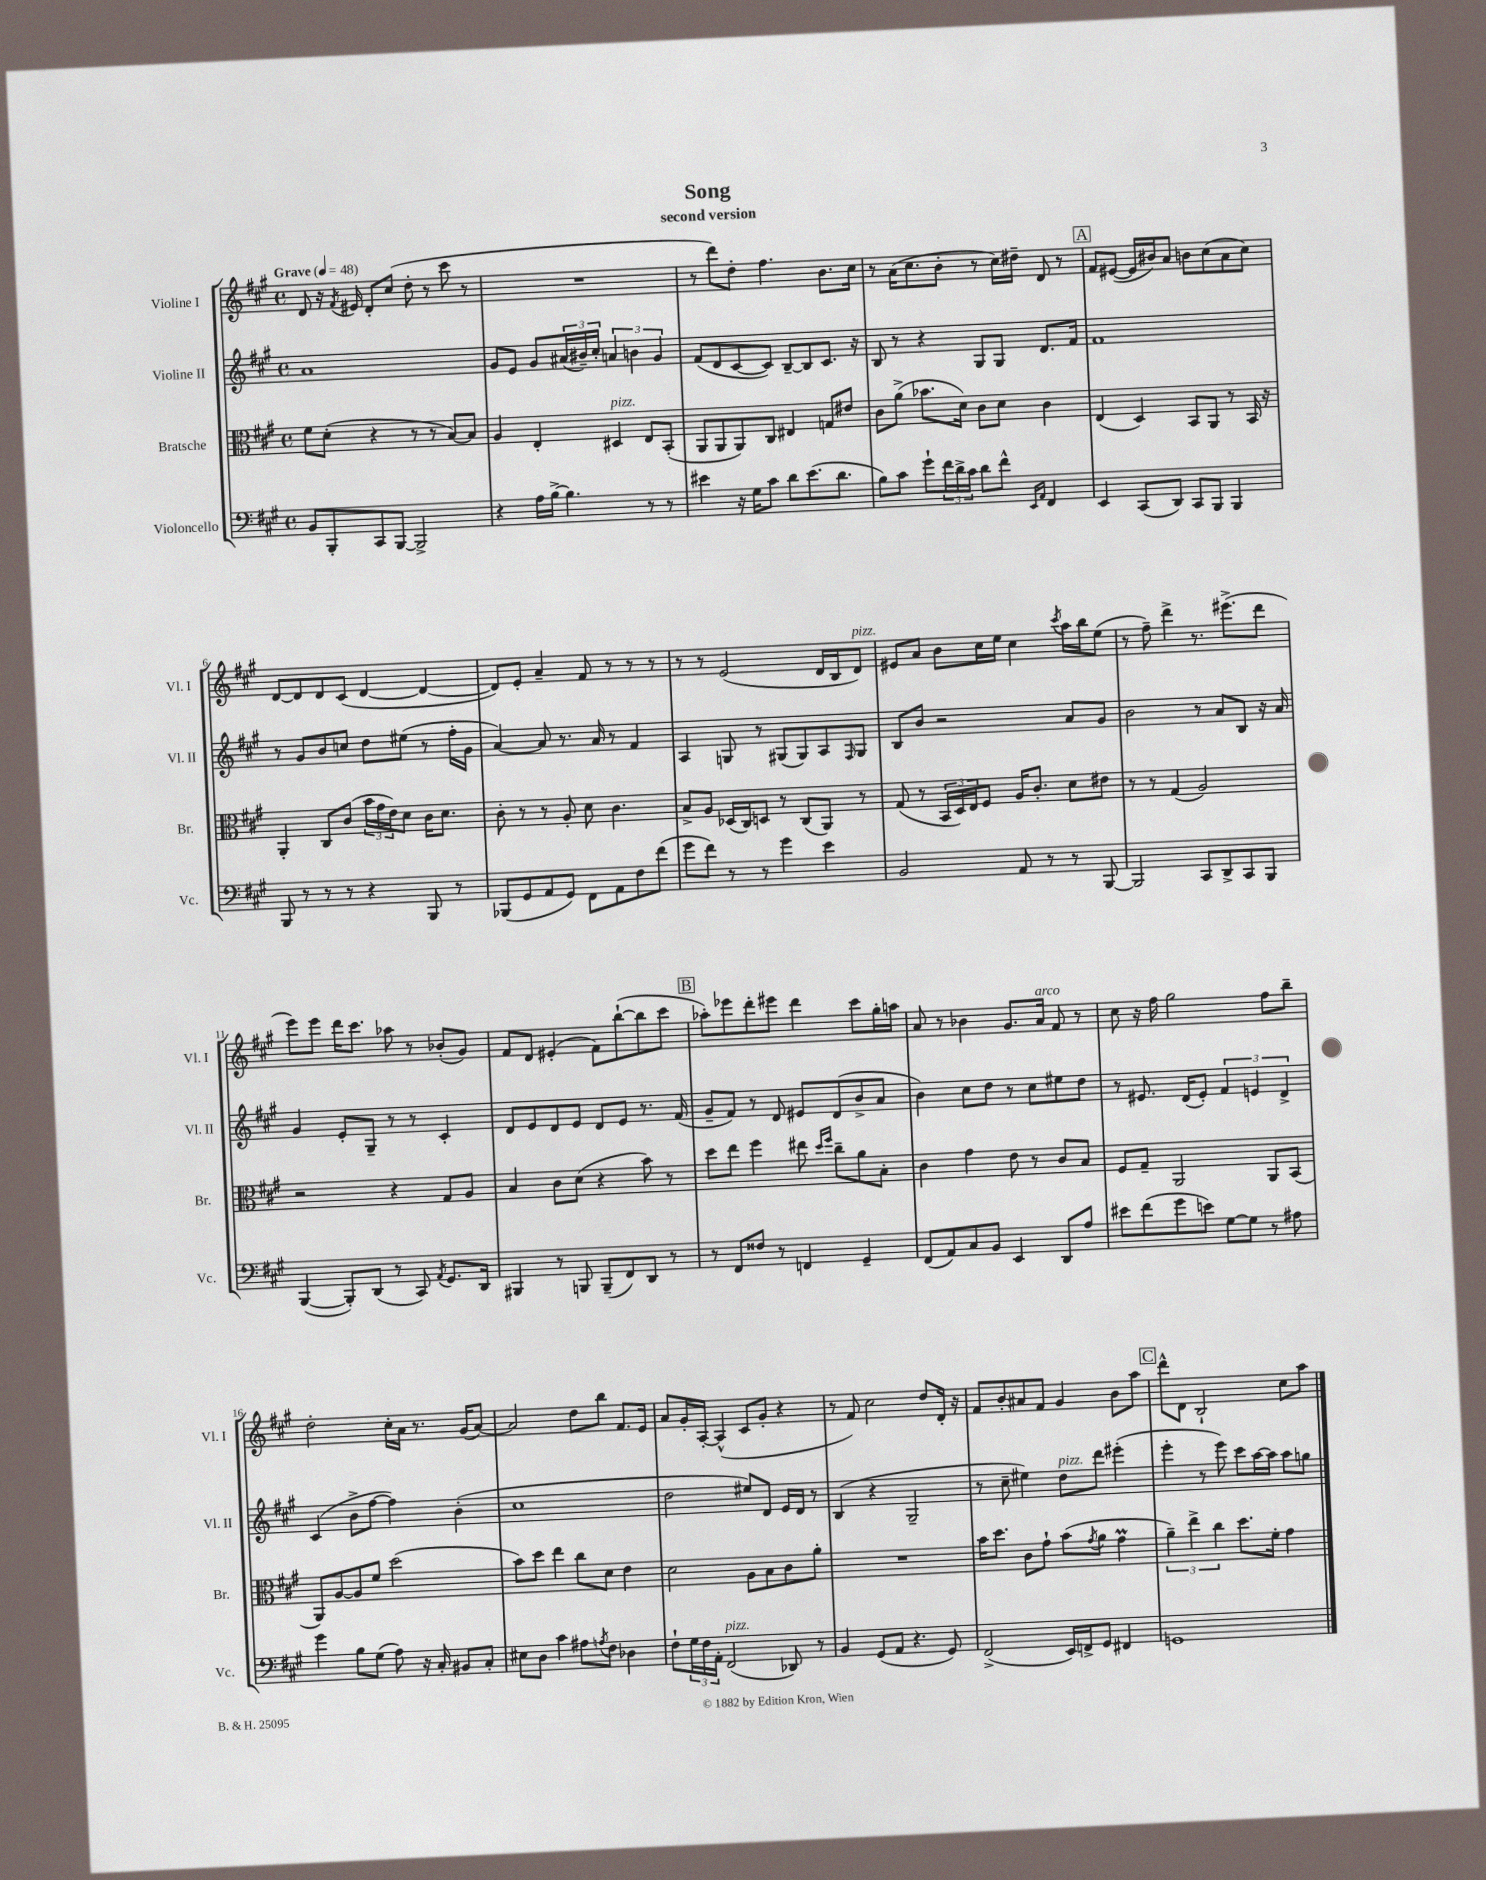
\header { title = "Song" subtitle = "second version" }
<<
\new StaffGroup <<
\new Staff = "s0" \with { instrumentName = "Violine I" shortInstrumentName = "Vl. I" } {
    \clef treble \key a \major \defaultTimeSignature \time 4/4 \tempo "Grave" 4 = 48
    d'8 r16 \acciaccatura { fis'8 } eis'16 d'8-. cis''8( d''8-. r8 cis'''8 r8 |
    R1 |
    r8 d'''8) d''8-. fis''4. b'8. cis''16 |
    r8 a'16( cis''8. b'8-. r8 cis''16) dis''16-- d'8 r8 |
    \mark \markup { \box "A" } fis'8 eis'8~( eis'16 bis'16) a'8 b'8 cis''8( a'8 cis''8) |
    d'8~ d'8 d'8 cis'8( d'4~ d'4~ |
    d'8) e'8-. a'4-- fis'8 r8 r8 r8 |
    r8 r8 e'2( d'16 b16 d'8^\markup { \italic "pizz." }) |
    eis'8 a'8 b'8 cis''16 e''16 cis''4 \acciaccatura { cis'''8 } a''16 b''16 e''8( |
    r8 fis''8--) d'''4-> r8. eis'''8.->( d'''8 |
    e'''8) e'''8 d'''16 cis'''8. aes''8 r8 bes'8-.( gis'8) |
    fis'8 d'8 eis'4-.( fis'8) b''8~-!( b''8 cis'''8 |
    \mark \markup { \box "B" } aes''8-.) ees'''8 d'''8-. eis'''8 d'''4 cis'''8 gis''16-. a''16 |
    a'8 r8 bes'4 gis'8. a'16^\markup { \italic "arco" } fis'8 r8 |
    cis''8 r16 fis''16 gis''2 fis''8 b''8-- |
    d''2-. cis''16-. a'16 r8. gis'16( a'8~) |
    a'2 d''8 b''8 fis'8. e'16 |
    a'8 gis'16-. a16~-. a4-^( cis'8 gis'8-. r4 |
    r8 fis'8) cis''2 d''8 d'16-. r16 |
    fis'8 b'8-. ais'8 fis'8 gis'4 b'8 a''8 |
    \mark \markup { \box "C" } d'''8-^ d'8 b2-! cis''8 a''8 \bar "|." |
}
\new Staff = "s1" \with { instrumentName = "Violine II" shortInstrumentName = "Vl. II" } {
    \clef treble \key a \major \defaultTimeSignature \time 4/4
    a'1 |
    gis'8 e'8 gis'8 \tuplet 3/2 { ais'16( bis'16--) cis''16-. } \tuplet 3/2 { a'4 b'4 gis'4 } |
    fis'8( d'8 cis'8~ cis'8) b8~-- b8 cis'8. r16 |
    b8 r8 r4 gis8 gis8 d'8. fis'16 |
    \mark \markup { \box "A" } fis'1 |
    r8 gis'8 b'8 c''8 d''8 eis''8( r8 fis''16-. gis'16 |
    a'4~) a'8 r8. a'16 r8 fis'4 |
    a4 g8 r8 gis8( gis8) a8 \grace { fis16 } gis8 |
    b8 b'8 r2 a'8 gis'8 |
    b'2 r8 a'8 b8 r16 a'16 |
    gis'4 e'8-. gis8-- r8 r8 cis'4-. |
    d'8 e'8 d'8 e'8 d'8 e'8 r8. fis'16( |
    \mark \markup { \box "B" } gis'8-- fis'8) r8 d'8 eis'8 d'8( b'8-> a'8 |
    b'4) cis''8 d''8 r8 cis''8 eis''8 d''8 |
    r8 eis'8. d'16( eis'8-.) \tuplet 3/2 { fis'4 e'4 d'4-> } |
    cis'4( b'8-> fis''8~ fis''4) b'4-.( |
    cis''1 |
    d''2 eis''8) d'8 e'16 d'16 r8 |
    b4( r4 gis2-- |
    r8 cis''8-- eis''4) d''8^\markup { \italic "pizz." } d'''8 eis'''4-.( |
    \mark \markup { \box "C" } e'''4-. r8 e'''8) cis'''8 a''16~ a''16 a''8 g''8 \bar "|." |
}
\new Staff = "s2" \with { instrumentName = "Bratsche" shortInstrumentName = "Br." } {
    \clef alto \key a \major \defaultTimeSignature \time 4/4
    fis'8 d'8-.( r4 r8 r8 b8~) b8 |
    a4 e4-. dis4^\markup { \italic "pizz." } e8 b,8-.( |
    a,8 a,8 a,8) cis8 eis4 g8 eis'8 |
    cis'8 a'8->( bes'8. d'16) cis'8 d'8 cis'4 |
    \mark \markup { \box "A" } e4( d4) b,8 a,8 r8 b,16 r16 |
    a,4-. cis8 cis'8( \tuplet 3/2 { b'16 gis'16 e'16) } d'8 cis'16 d'8. |
    cis'8-. r8 r8 a8-. d'8 cis'4. |
    b8-> a8 des16( cis16) d8 r8 cis8( a,8) r8 |
    gis8( r8 \tuplet 3/2 { b,16 d16) e16 } fis8 a16 cis'8.-. d'8 eis'8 |
    r8 r8 gis4( a2) |
    r2 r4 gis8 a8 |
    b4 cis'8 d'8( r4 b'8) r8 |
    \mark \markup { \box "B" } d''8 e''8 fis''4 eis''8 \grace { d''16 fis''16 } cis''8-- a'8 b8-. |
    cis'4 gis'4 e'8 r8 cis'8 b8 |
    fis8 gis8-- a,2 a,8 b,8( |
    a,8) a8~ a8 fis'8 d''2( |
    b'8) d''8 e''4 cis''8 d'8 e'4 |
    d'2 a8 b8 cis'8 a'8-. |
    R1 |
    b'16 d''8. cis'8 gis'8-! b'8( \acciaccatura { gis'8 } a'8 gis'4\prall |
    \mark \markup { \box "C" } \tuplet 3/2 { a'4--) e''4-> cis''4 } d''8. fis'16-. gis'4 \bar "|." |
}
\new Staff = "s3" \with { instrumentName = "Violoncello" shortInstrumentName = "Vc." } {
    \clef bass \key a \major \defaultTimeSignature \time 4/4
    b,8 b,,8-. cis,8 b,,8~ b,,2-> |
    r4 a16 b16~-> b4. r8 r8 |
    eis'4 r16 gis16 cis'8 d'8 eis'8.( d'8. |
    b8) cis'8 gis'8-! \tuplet 3/2 { fis'16 d'16-> cis'16 } d'8 fis'8-^ \grace { e,16 a,16 } fis,4 |
    \mark \markup { \box "A" } e,4 cis,8( d,8) cis,8 b,,8 b,,4 |
    b,,8 r8 r8 r8 r4 b,,8 r8 |
    bes,,8( gis,8 a,8 gis,8) fis,8 a,8 fis8 fis'8( |
    gis'8 fis'8) r8 r8 gis'4 e'4 |
    b,2 a,8 r8 r8 b,,8~ |
    b,,2 cis,8 d,8-> cis,8 b,,8 |
    b,,4~( b,,8-.) d,8( r8 cis,8) \acciaccatura { a,8 } gis,8. d,16 |
    bis,,4 r8 b,,8 b,,8--( fis,8) d,8 r8 |
    \mark \markup { \box "B" } r8 fis,8 fisis8 r8 f,4 gis,4-- |
    fis,8( a,8) cis8 b,8 e,4 d,8 a8 |
    eis'8 fis'8( gis'8 e'8) gis8~ gis8 r8 ais8 |
    gis'4 b8 gis8( a8) r16 cis16-. bis,8 cis8-. |
    eis8 d8 cis'4 ais8 \acciaccatura { a8 } fis8 des4 |
    fis8-! \tuplet 3/2 { gis16 fis16 a,16-. } fis,2^\markup { \italic "pizz." }( des,8) r8 |
    b,4 gis,8( a,8 r4. gis,8) |
    fis,2->( e,16) f,16-> gis,8 fis,4 |
    \mark \markup { \box "C" } g,1 \bar "|." |
}
>>
>>
